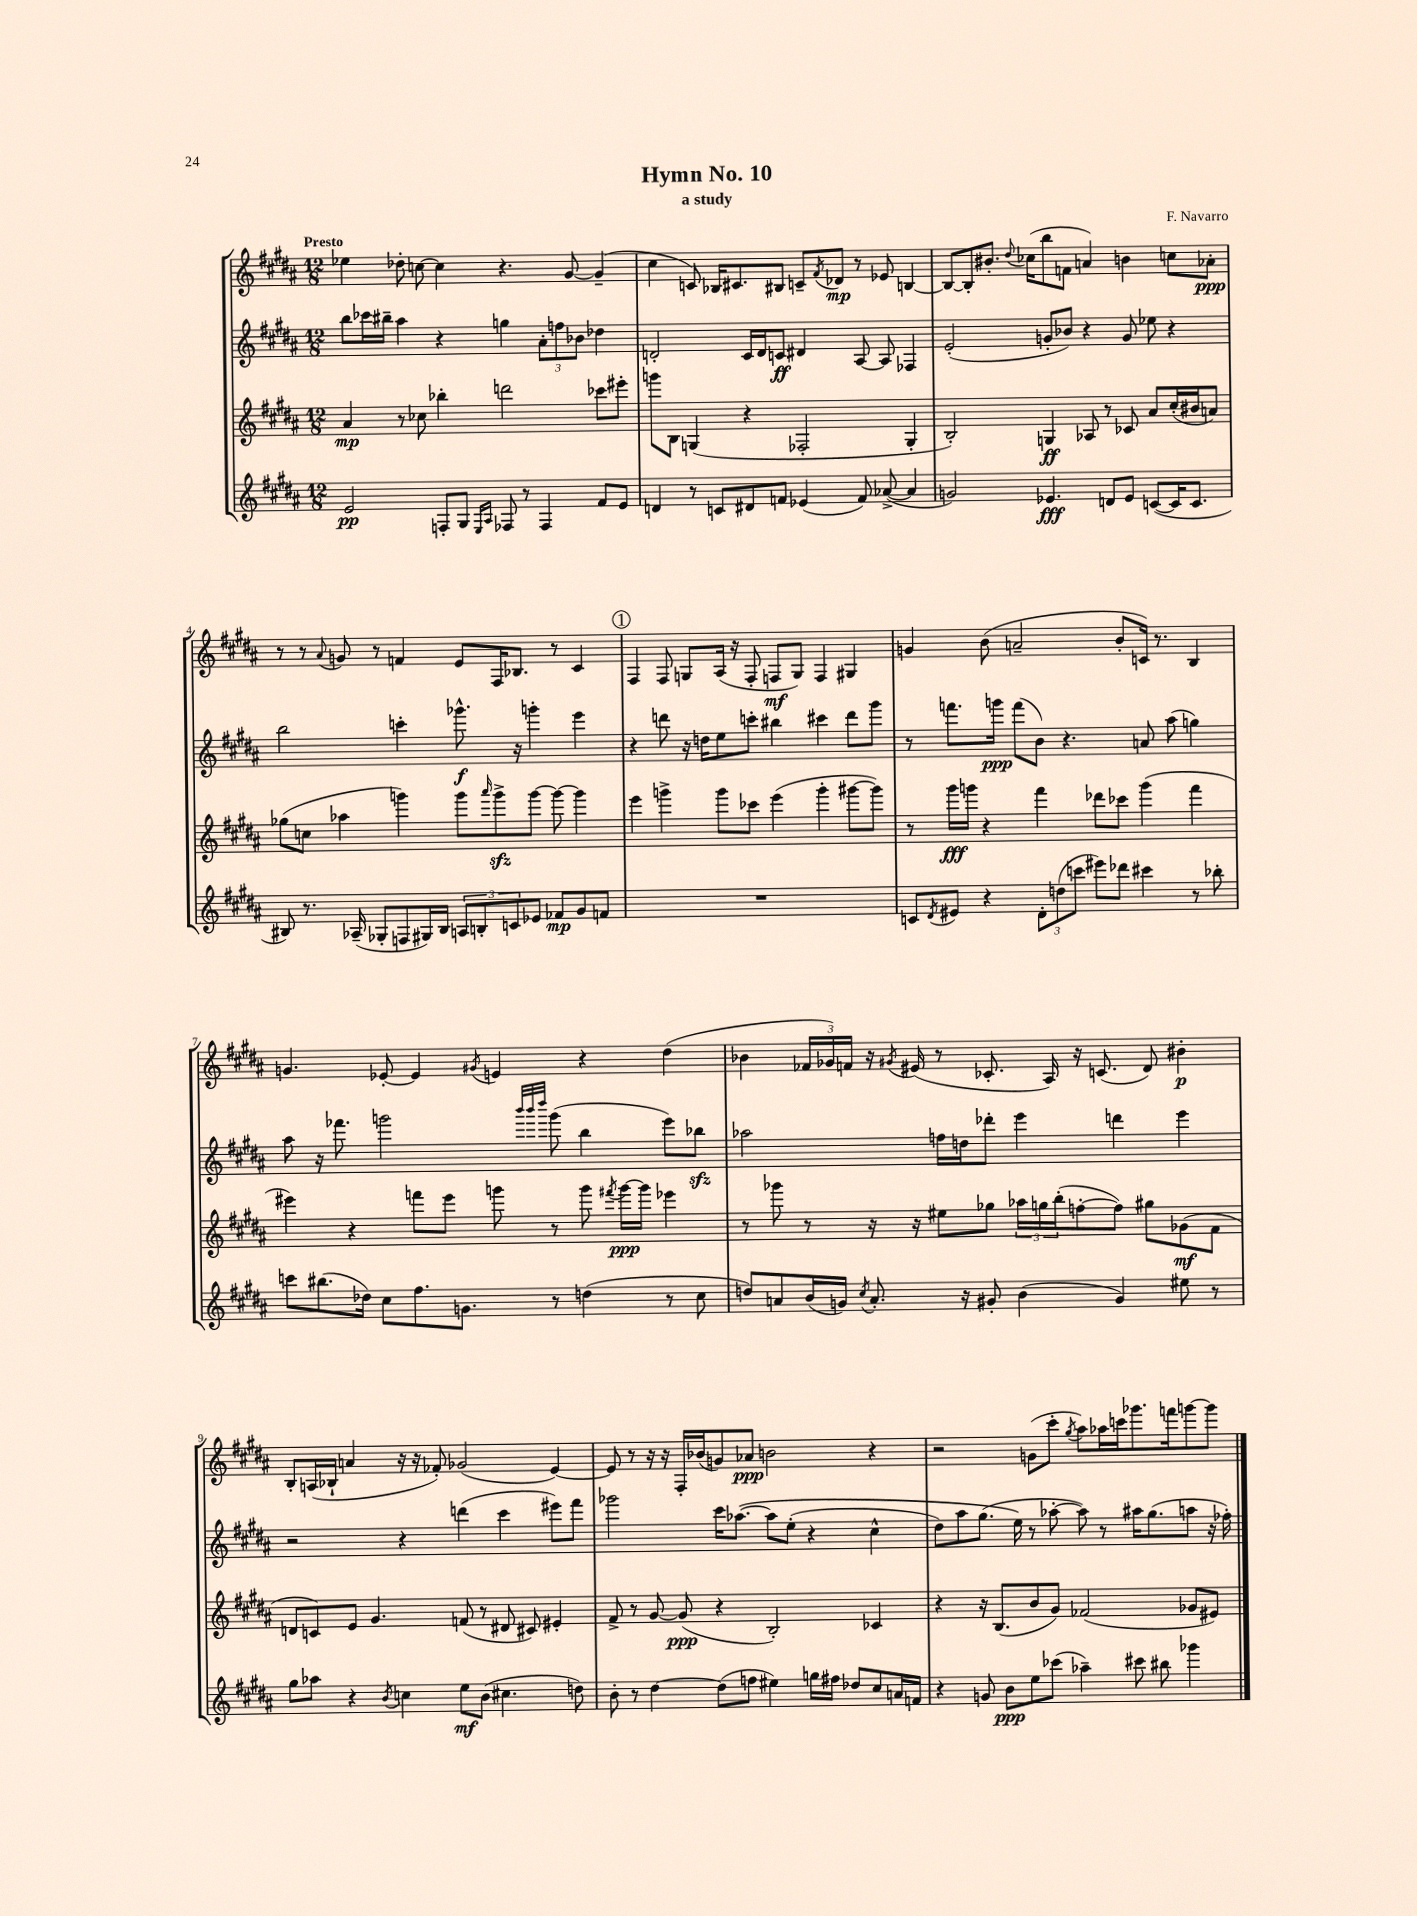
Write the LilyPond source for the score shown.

\header { title = "Hymn No. 10" composer = "F. Navarro" subtitle = "a study" }
<<
\new StaffGroup <<
\new Staff = "s0" {
    \clef treble \key b \major \numericTimeSignature \time 12/8 \tempo "Presto"
    ees''4 des''8-. c''8~ c''4 r4. gis'8~ gis'4--( |
    cis''4 c'8) bes16 cis'8. bis8 c'8-- \acciaccatura { fis'8 } des'8\mp r8 ees'8 b4~ |
    b8~ b8-. bis'8.-. \appoggiatura { dis''8 } ces''16( b''8 f'8 a'4) b'4 c''8 aes'8-.\ppp |
    r8 r8 \appoggiatura { ais'8 } g'8 r8 f'4 e'8 fis16 bes8. r8 cis'4 |
    \mark \markup { \circle "1" } fis4 fis8 g8 ais16( r16 fis8-. f8\mf g8) f4 gis4 |
    g'4 b'8( a'2-- b'8-. c'16) r8. b4 |
    g'4. ees'8~-. ees'4 \acciaccatura { gis'8 } e'4 r4 dis''4( |
    bes'4 \tuplet 3/2 { fes'16 ges'16) f'16 } r16 \acciaccatura { gis'8 } eis'16( r8 ces'8.-. ais16) r16 c'8.( dis'8) bis'4-.\p |
    b8-. a16( bes16-! a'4 r16 r16 fes'8-.) ges'2( e'4~) |
    e'8 r8 r16 r16 fis16-. bes'16( g'8) aes'8\ppp b'2 r4 |
    r2 g'8( cis'''8-. \acciaccatura { gis''8 } ais''8) aes''16 c'''16 ges'''8. f'''16 g'''8~ g'''8 \bar "|." |
}
\new Staff = "s1" {
    \clef treble \key b \major \numericTimeSignature \time 12/8
    b''8 ces'''16 bis''16-- ais''4 r4 g''4 \tuplet 3/2 { ais'8-. f''8 bes'8 } des''4 |
    d'2-. cis'16 d'16 c'8\ff dis'4 ais8~ ais8 fes4 |
    e'2-.( g'8-. bes'8) r4 g'8 ees''8 r4 |
    b''2 c'''4-. ges'''8.-^\f r16 g'''4-. e'''4 |
    \mark \markup { \circle "1" } r4 d'''8 r16 d''16 e''8 c'''8-. bis''4 cis'''4 d'''8 gis'''8 |
    r8 f'''8. g'''16\ppp f'''8( b'8) r4. a'8 ais''8( g''4) |
    ais''8 r16 fes'''8. g'''2 \grace { b'''32 b'''32 dis''''32 } g'''8( b''4 e'''8) bes''8\sfz |
    aes''2 f''16 d''16 des'''8-. e'''4 d'''4 e'''4 |
    r2 r4 d'''4( cis'''4 eis'''8) fis'''8 |
    ges'''2 cis'''16 aes''8.~\( aes''8 e''8-.( r4 cis''4-^ |
    dis''8) ais''8 gis''8.( e''16\) r8 aes''8~-. aes''8) r8 ais''16 gis''8.( a''8 r16 fes''16-.) \bar "|." |
}
\new Staff = "s2" {
    \clef treble \key b \major \numericTimeSignature \time 12/8
    ais'4\mp r8 ces''8 bes''4-. d'''2 ces'''8 eis'''8-. |
    g'''8 b8 g4( r4 fes2-. g4-. |
    b2-.) g4\ff aes8 r8 ces'8 ais'8 cis''16-.( bis'16 a'8) |
    ges''8( c''8 aes''4 g'''4) g'''8 \grace { ais'''16 } g'''8->\sfz g'''8~ g'''8~ g'''4 |
    \mark \markup { \circle "1" } e'''4 g'''4-> g'''8 ces'''8 e'''4( g'''4-. gis'''8~ gis'''8) |
    r8 gis'''16\fff g'''16 r4 fis'''4 des'''8 ces'''8 g'''4( fis'''4 |
    eis'''4) r4 f'''8 eis'''8 g'''8 r8 g'''8 \acciaccatura { fis'''8 } g'''16~\ppp g'''16 ees'''4 |
    r8 ges'''8 r8 r16 r16 eis''8 ges''8 \tuplet 3/2 { aes''16 g''16 b''16-.( } f''8~-. f''8) gis''8 ges'8\mf( fis'8 |
    d'8 c'8) e'8 gis'4. f'8( r8 dis'8 cis'8) eis'4-. |
    fis'8-> r8 gis'8~ gis'8\ppp( r4 b2-.) ces'4 |
    r4 r16 b8.( b'8 gis'8) fes'2( ges'8 eis'8) \bar "|." |
}
\new Staff = "s3" {
    \clef treble \key b \major \numericTimeSignature \time 12/8
    e'2\pp f8-. gis8 \grace { e16 ais16 } fes8 r8 fes4 fis'8 e'8 |
    d'4 r8 c'8 dis'8 f'8 ees'4( f'8) aes'8~->( aes'4 |
    g'2) ees'4.\fff d'8 ees'8 c'8~( c'16 c'8. |
    bis8) r8. aes16--( ges8-. f8 gis16) bis16 \tuplet 3/2 { a8 b8-. c'8 } ees'8 fes'8\mp gis'8 f'8 |
    \mark \markup { \circle "1" } R1. |
    c'8 \acciaccatura { dis'8 } eis'8 r4 \tuplet 3/2 { dis'8-. d''8( c'''8 } eis'''8) des'''8 cis'''4 r8 bes''8-. |
    c'''8 bis''8.( des''16) cis''8 fis''8. g'8. r8 d''4( r8 cis''8 |
    d''8) a'8 b'16( g'16) \acciaccatura { cis''8 } a'8.-. r16 gis'8-. b'4( gis'4) eis''8 r8 |
    gis''8 aes''8 r4 \acciaccatura { b'8 } c''4 e''8\mf b'8( cis''4. d''8) |
    b'8-. r8 dis''4~ dis''8( f''8 eis''4) g''16 fis''16 des''8 cis''8 a'16 f'16 |
    r4 g'8 b'8\ppp e''8 ces'''8( aes''4--) cis'''8 bis''8 ges'''4 \bar "|." |
}
>>
>>
